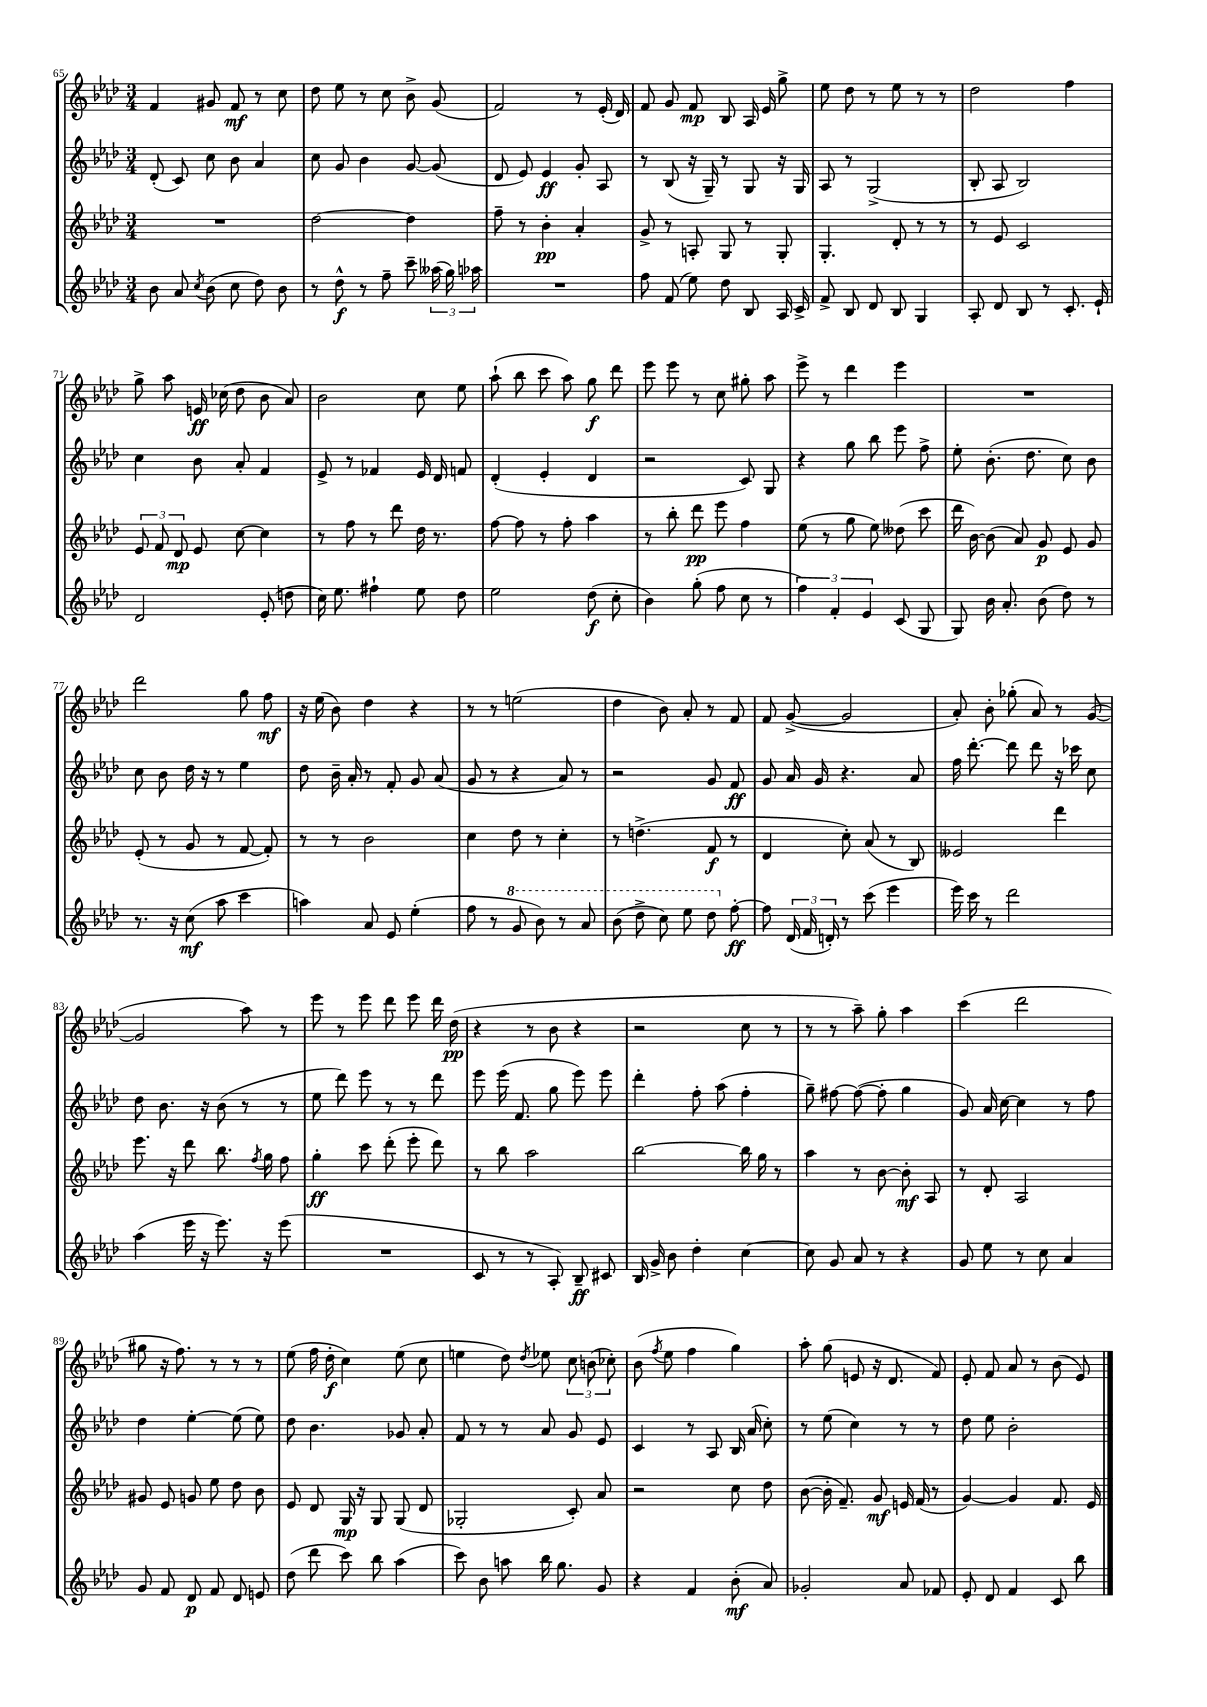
<<
\new StaffGroup <<
\new Staff = "s0" {
    \clef treble \key aes \major \numericTimeSignature \time 3/4
    \autoBeamOff f'4 gis'8 f'8\mf r8 c''8 |
    des''8 ees''8 r8 c''8 bes'8-> g'8( |
    f'2) r8 ees'16-.( des'16) |
    f'8 g'8 f'8\mp bes8 aes16 ees'16 g''8-> |
    ees''8 des''8 r8 ees''8 r8 r8 |
    des''2 f''4 |
    g''8-> aes''8 e'16\ff ces''16( des''8 bes'8 aes'8) |
    bes'2 c''8 ees''8 |
    aes''8-!( bes''8 c'''8 aes''8) g''8\f des'''8 |
    ees'''8 ees'''8 r8 c''8 gis''8-. aes''8 |
    ees'''8-> r8 des'''4 ees'''4 |
    R2. |
    des'''2 g''8 f''8\mf |
    r16 ees''16( bes'8) des''4 r4 |
    r8 r8 e''2( |
    des''4 bes'8) aes'8-. r8 f'8 |
    f'8 g'8~->( g'2 |
    aes'8-.) bes'8-. ges''8-.( aes'8) r8 g'8~( |
    g'2 aes''8) r8 |
    ees'''8 r8 ees'''8 des'''8 ees'''8 des'''16 des''16\pp( |
    r4 r8 bes'8 r4 |
    r2 c''8 r8 |
    r8 r8 aes''8--) g''8-. aes''4 |
    c'''4( des'''2 |
    gis''8 r16 f''8.) r8 r8 r8 |
    ees''8( f''16 des''16-.\f c''4) ees''8( c''8 |
    e''4 des''8) \acciaccatura { des''8 } ees''8 \tuplet 3/2 { c''8 b'8( ces''8-.) } |
    bes'8( \acciaccatura { f''8 } ees''8 f''4 g''4) |
    aes''8-. g''8( e'8 r16 des'8. f'8) |
    ees'8-. f'8 aes'8 r8 bes'8( ees'8) \bar "|." |
}
\new Staff = "s1" {
    \clef treble \key aes \major \numericTimeSignature \time 3/4
    \autoBeamOff des'8-.( c'8) c''8 bes'8 aes'4 |
    c''8 g'8 bes'4 g'8~ g'8( |
    des'8 ees'8) ees'4\ff g'8-. aes8 |
    r8 bes8( r16 g16--) r8 g8 r16 g16 |
    aes8 r8 g2->( |
    bes8-. aes8 bes2) |
    c''4 bes'8 aes'8-. f'4 |
    ees'8-> r8 fes'4 ees'16 des'16 f'8 |
    des'4-.( ees'4-. des'4 |
    r2 c'8) g8 |
    r4 g''8 bes''8 ees'''8 f''8-> |
    ees''8-. bes'8.-.( des''8. c''8) bes'8 |
    c''8 bes'8 des''16 r16 r8 ees''4 |
    des''8 bes'16-- aes'16-. r8 f'8-. g'8 aes'8( |
    g'8 r8 r4 aes'8) r8 |
    r2 g'8 f'8\ff |
    g'8 aes'16 g'16 r4. aes'8 |
    f''16 des'''8.~-. des'''8 des'''8 r16 ces'''16 c''8 |
    des''8 bes'8. r16 bes'8( r8 r8 |
    ees''8 des'''8) ees'''8 r8 r8 des'''8 |
    ees'''8 ees'''16( f'8. g''8 ees'''8) ees'''8 |
    des'''4-. f''8-. aes''8( f''4-. |
    g''8--) fis''8~ fis''8~( fis''8-. g''4 |
    g'8) aes'16 c''16~ c''4 r8 f''8 |
    des''4 ees''4~-. ees''8( ees''8) |
    des''8 bes'4. ges'8 aes'8-. |
    f'8 r8 r8 aes'8 g'8 ees'8 |
    c'4 r8 aes8 bes16 aes'16( c''8-.) |
    r8 ees''8( c''4) r8 r8 |
    des''8 ees''8 bes'2-. \bar "|." |
}
\new Staff = "s2" {
    \clef treble \key aes \major \numericTimeSignature \time 3/4
    \autoBeamOff R2. |
    des''2~ des''4 |
    f''8-- r8 bes'4-.\pp aes'4-. |
    g'8-> r8 a8-. g8 r8 g8-. |
    g4.-. des'8-. r8 r8 |
    r8 ees'8 c'2 |
    \tuplet 3/2 { ees'8 f'8 des'8\mp } ees'8 c''8~ c''4 |
    r8 f''8 r8 des'''8 des''16 r8. |
    f''8~ f''8 r8 f''8-. aes''4 |
    r8 bes''8-. des'''8\pp ees'''8 f''4 |
    ees''8( r8 g''8 ees''8) deses''8( c'''8 |
    des'''16 bes'16~) bes'8( aes'8) g'8\p ees'8 g'8 |
    ees'8-.( r8 g'8 r8 f'8~ f'8-.) |
    r8 r8 bes'2 |
    c''4 des''8 r8 c''4-. |
    r8 d''4.->( f'8\f r8 |
    des'4 c''8-.) aes'8( r8 bes8) |
    eeses'2 des'''4 |
    ees'''8. r16 des'''8 bes''8. \acciaccatura { f''8 } g''16 f''8 |
    g''4-.\ff c'''8 des'''8-.( ees'''8-. des'''8) |
    r8 bes''8 aes''2 |
    bes''2~ bes''16 g''16 r8 |
    aes''4 r8 bes'8~ bes'8-.\mf aes8 |
    r8 des'8-. aes2 |
    gis'8 ees'8 g'8 ees''8 des''8 bes'8 |
    ees'8 des'8 g16\mp r16 g8 g8( des'8 |
    ges2-. c'8-.) aes'8 |
    r2 c''8 des''8 |
    bes'8~( bes'16-. f'8.--) g'8\mf e'16 f'16( r8 |
    g'4~) g'4 f'8. ees'16 \bar "|." |
}
\new Staff = "s3" {
    \clef treble \key aes \major \numericTimeSignature \time 3/4
    \autoBeamOff bes'8 aes'8 \acciaccatura { c''8 } bes'8( c''8 des''8) bes'8 |
    r8 des''8-^\f r8 f''8-- c'''8-- \tuplet 3/2 { aeses''16( g''16) aes''16 } |
    R2. |
    f''8 f'8( ees''8) des''8 bes8 aes16 c'16-> |
    f'8-> bes8 des'8 bes8 g4 |
    aes8-. des'8 bes8 r8 c'8.-. ees'16-! |
    des'2 ees'8-.( d''8 |
    c''16) ees''8. fis''4-! ees''8 des''8 |
    ees''2 des''8\f( c''8-. |
    bes'4) g''8-.( f''8 c''8 r8 |
    \tuplet 3/2 { f''4) f'4-. ees'4 } c'8( g8 |
    g8) bes'16 aes'8.-. bes'8( des''8) r8 |
    r8. r16 c''8\mf( aes''8 c'''4 |
    a''4) aes'8 ees'8 ees''4-.( |
    f''8 r8 \ottava #1 g''8 bes''8) r8 aes''8 |
    bes''8( des'''8-> c'''8) ees'''8 des'''8 \ottava #0 f''8~-.\ff |
    f''8 \tuplet 3/2 { des'16( f'16 d'16-.) } r8 c'''8( ees'''4 |
    ees'''16) c'''16 r8 des'''2 |
    aes''4( ees'''16 r16 ees'''8.) r16 ees'''8( |
    R2. |
    c'8 r8 r8 aes8-.) bes8--\ff cis'8 |
    bes16 g'16-> bes'8 des''4-. c''4~ |
    c''8 g'8 aes'8 r8 r4 |
    g'8 ees''8 r8 c''8 aes'4 |
    g'8 f'8 des'8\p f'8 des'8 e'8 |
    des''8( des'''8 c'''8) bes''8 aes''4( |
    c'''8) bes'8 a''8 bes''16 g''8. g'8 |
    r4 f'4 bes'8-.\mf( aes'8) |
    ges'2-. aes'8 fes'8 |
    ees'8-. des'8 f'4 c'8 bes''8 \bar "|." |
}
>>
>>
\layout { \context { \Score currentBarNumber = #65 } }
